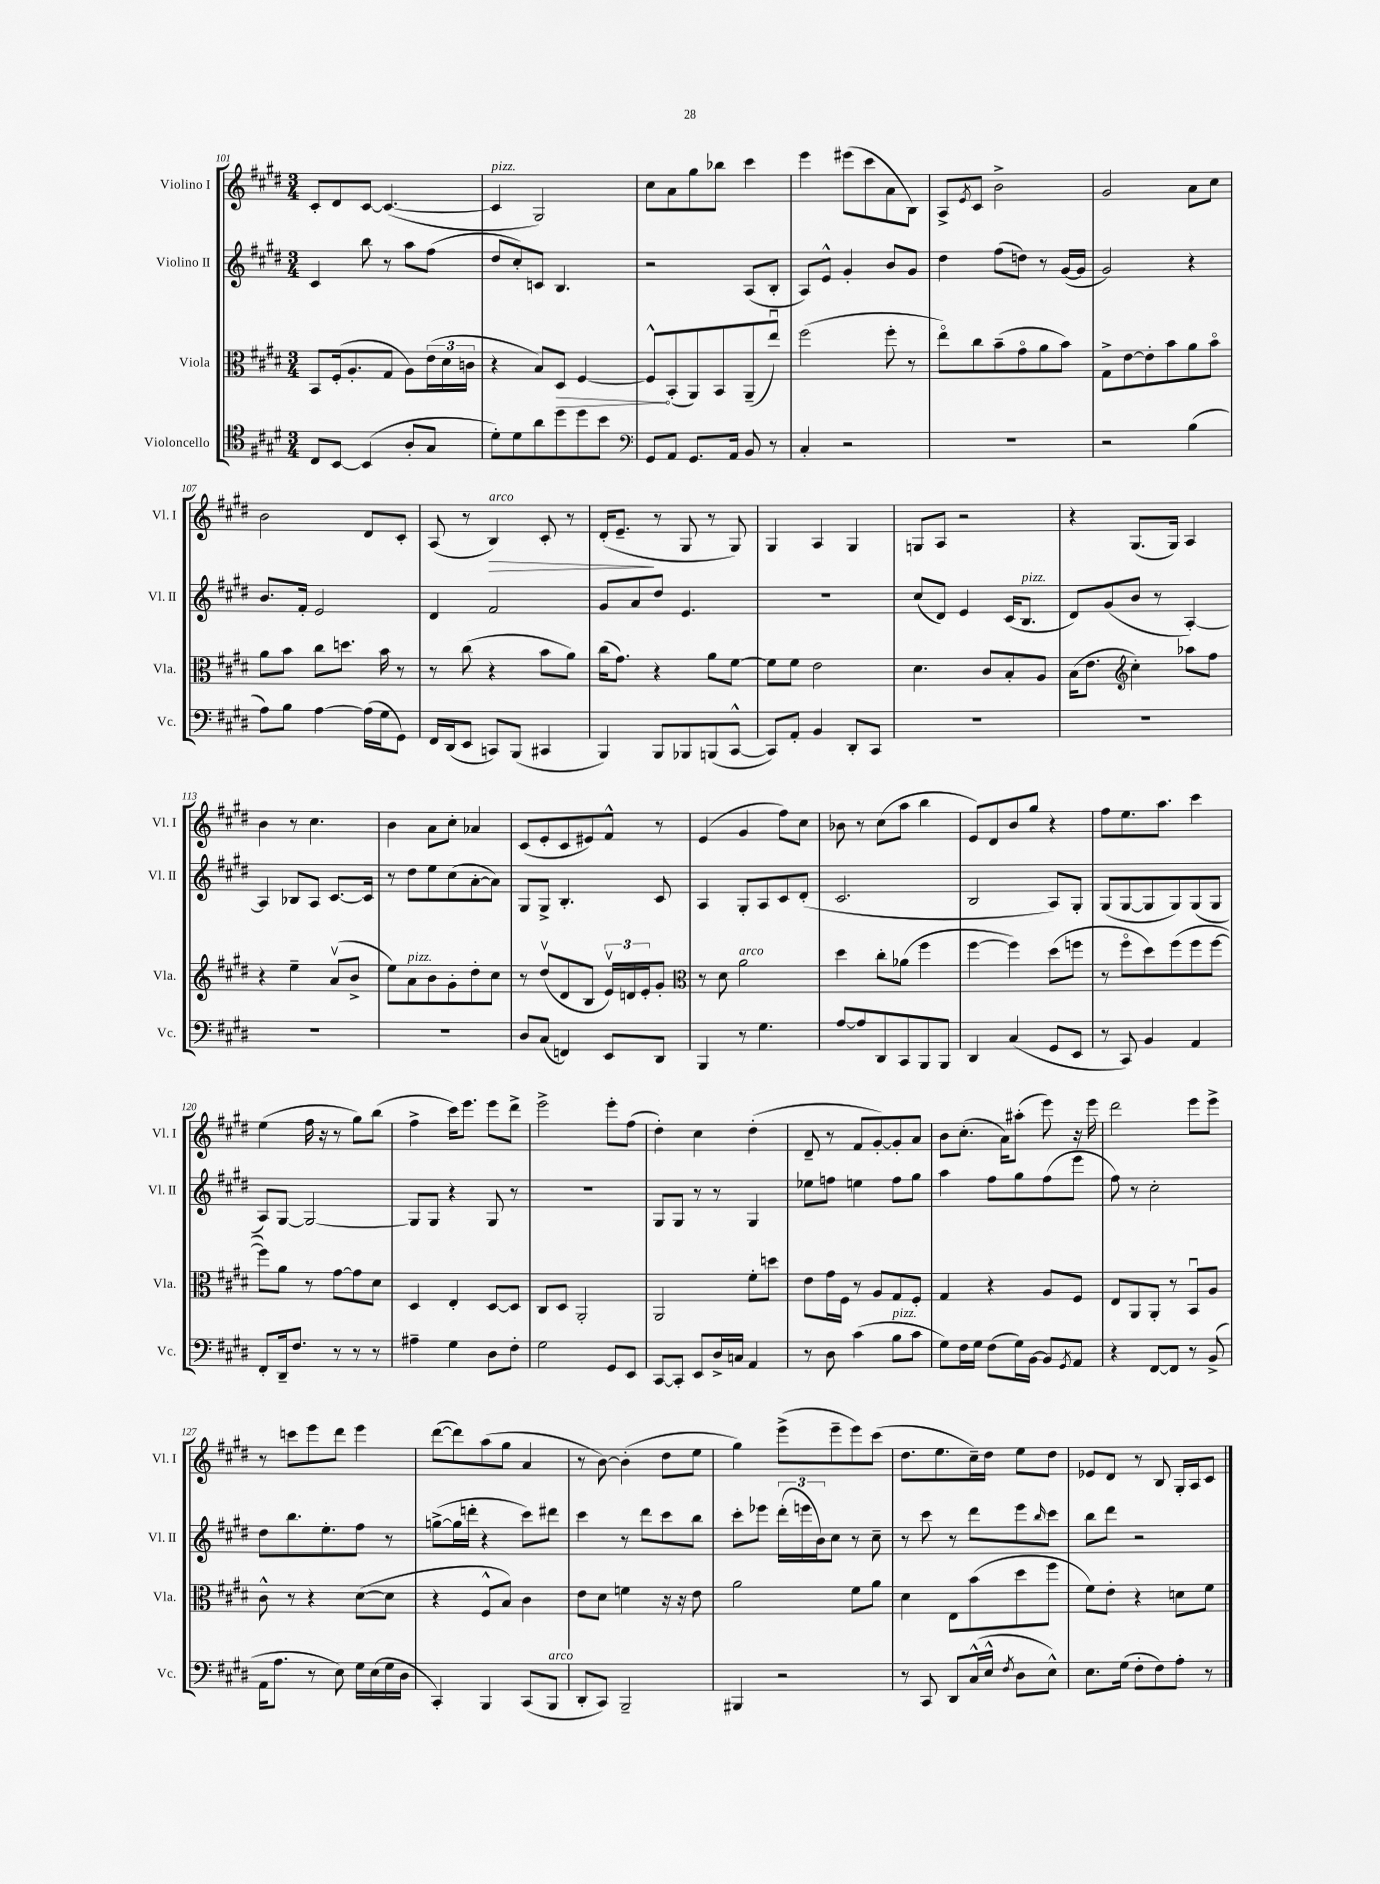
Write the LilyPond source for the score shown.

<<
\new StaffGroup <<
\new Staff = "s0" \with { instrumentName = "Violino I" shortInstrumentName = "Vl. I" } {
    \clef treble \key e \major \numericTimeSignature \time 3/4
    cis'8-. dis'8 cis'8~ cis'4.~( |
    cis'4^\markup { \italic "pizz." } gis2) |
    cis''8 a'8 gis''8 bes''8 cis'''4 |
    e'''4 eis'''8( cis'''8 a'8 b8) |
    a8-> \acciaccatura { e'8 } cis'8 b'2-> |
    gis'2 a'8 cis''8 |
    b'2 dis'8 cis'8-. |
    a8( r8 b4\>^\markup { \italic "arco" }) cis'8-. r8 |
    dis'16-.( e'8.--\! r8 gis8 r8 gis8) |
    gis4 a4 gis4 |
    g8 a8 r2 |
    r4 gis8.( gis16) a4 |
    b'4 r8 cis''4. |
    b'4 a'8 cis''8-. aes'4 |
    cis'8( e'8-. cis'8 eis'8) fis'8-^ r8 |
    e'4( gis'4 fis''8) cis''8 |
    bes'8 r8 cis''8( a''8 b''4 |
    e'8) dis'8 b'8 gis''8 r4 |
    fis''8 e''8. a''8. cis'''4 |
    e''4( fis''16 r16 r8 gis''8) b''8( |
    fis''4-> cis'''16) e'''8. e'''8 dis'''8-> |
    e'''2-> e'''8-. fis''8( |
    dis''4-.) cis''4 dis''4-.( |
    dis'8-- r8 fis'8 gis'8~-.) gis'8-. a'8 |
    b'8 cis''8.-.( a'16) ais''8-.( e'''8) r16 e'''16 |
    dis'''2 e'''8 e'''8-> |
    r8 c'''8 e'''8 dis'''8 e'''4 |
    dis'''8~( dis'''8) a''8( gis''8 a'4 |
    r8 b'8~) b'4-.( dis''8 e''8 |
    gis''4) e'''8->( e'''8-- e'''8) cis'''8( |
    dis''8. e''8. cis''16--) dis''16 e''8 dis''8 |
    ees'8 dis'8 r8 b8 gis16-. a16 cis'8 \bar "|." |
}
\new Staff = "s1" \with { instrumentName = "Violino II" shortInstrumentName = "Vl. II" } {
    \clef treble \key e \major \numericTimeSignature \time 3/4
    cis'4 b''8 r8 a''8 fis''8( |
    dis''8 cis''8-.) c'8 b4. |
    r2 a8( b8-. |
    a8) e'8-^ gis'4-. b'8 gis'8 |
    dis''4 fis''8( d''8) r8 gis'16~( gis'16 |
    gis'2) r4 |
    b'8. fis'16-. e'2 |
    dis'4 fis'2 |
    gis'8 a'8 dis''8 e'4. |
    R2. |
    cis''8( dis'8) e'4 cis'16( b8.^\markup { \italic "pizz." } |
    dis'8) gis'8( b'8 r8 a4~-.) |
    a4 bes8 a8 cis'8.~ cis'16 |
    r8 dis''8 e''8 cis''8( a'8~-. a'8) |
    gis8 gis8-> b4.-. cis'8 |
    a4 gis8-. a8 cis'8 dis'8-.( |
    cis'2. |
    b2 a8) gis8-. |
    gis8( gis8~ gis8 gis8) gis8( gis8 |
    a8) gis8~ gis2~ |
    gis8 gis8 r4 gis8 r8 |
    R2. |
    gis8 gis8 r8 r8 gis4 |
    ees''8 f''8 e''4 f''8 gis''8 |
    a''4 fis''8 gis''8 fis''8( e'''8 |
    fis''8) r8 cis''2-. |
    dis''8 b''8. e''8.-. fis''8 r8 |
    g''8~->( g''16 d'''16-. r4 cis'''8) dis'''8 |
    cis'''4 r8 dis'''8 cis'''8 b''8 |
    cis'''8-. ees'''8 \tuplet 3/2 { dis'''16-.( e'''16 b'16) } cis''8 r8 cis''8-- |
    r8 cis'''8 r8 dis'''8 e'''8 \grace { b''16 } cis'''8 |
    b''8 dis'''8 r2 \bar "|." |
}
\new Staff = "s2" \with { instrumentName = "Viola" shortInstrumentName = "Vla." } {
    \clef alto \key e \major \numericTimeSignature \time 3/4
    b,8 fis16-.( a8.-. gis8 a8) \tuplet 3/2 { e'16( dis'16 c'16 } |
    r4 b8) \once \override Hairpin.circled-tip = ##t dis8\> fis4~ |
    fis8-^\! b,8-.( a,8) b,8 a,8--( e''8\downbow) |
    fis''2( fis''8-. r8 |
    e''8\flageolet) cis''8 b'8--( gis'8\flageolet a'8 b'8) |
    gis8-> e'8~ e'8-. b'8 a'8 b'8\flageolet |
    a'8 b'8 cis''8 d''8. b'16 r8 |
    r8 cis''8( r4 b'8 a'8) |
    cis''16( gis'8.) r4 a'8 fis'8~ |
    fis'8 fis'8 e'2 |
    dis'4. cis'8 b8-. a8 |
    b16( e'8. \clef treble cis''4-.) aes''8 fis''8 |
    r4 e''4-- a'8\upbow( b'8-> |
    e''8) a'8^\markup { \italic "pizz." } b'8 gis'8-. dis''8-. cis''8 |
    r8 dis''8\upbow( dis'8 b8 \tuplet 3/2 { e'16\upbow) d'16 e'16-. } gis'8-. |
    \clef alto r8 dis'8 a'2^\markup { \italic "arco" } |
    dis''4 cis''8-. aes'8( fis''4 |
    fis''4~ fis''4) dis''8( f''8 |
    r8 fis''8\flageolet dis''8) fis''8( fis''8 fis''8~ |
    fis''8) a'8 r8 gis'8~ gis'8 dis'8 |
    dis4 e4-. dis8~ dis8 |
    cis8 dis8 a,2-. |
    a,2 fis'8-. d''8 |
    e'8 gis'16 fis16 r8 a8 gis8 fis8-. |
    gis4 r4 a8 fis8 |
    e8 a,8 a,8-. r8 b,8\downbow a8 |
    cis'8-^ r8 r4 dis'8~( dis'8 |
    r4 fis8-^ b8) cis'4 |
    e'8 dis'8 f'4 r16 r16 e'8 |
    a'2 fis'8 a'8 |
    dis'4 e8 b'8( dis''8 fis''8 |
    fis'8) e'8-. r4 d'8 fis'8 \bar "|." |
}
\new Staff = "s3" \with { instrumentName = "Violoncello" shortInstrumentName = "Vc." } {
    \clef tenor \key e \major \numericTimeSignature \time 3/4
    cis8 b,8~ b,4( a8-. gis8 |
    dis'8-.) dis'8 a'8 dis''8 dis''8 b'8 |
    \clef bass gis,8 a,8 gis,8. a,16 b,8 r8 |
    cis4-. r2 |
    R2. |
    r2 b4( |
    a8) b8 a4~ a16( gis16 gis,8) |
    fis,16 dis,16( e,8 c,8) b,,8( cis,4 |
    b,,4) b,,8 bes,,8 b,,8( cis,8~-^ |
    cis,8) a,8-. b,4 dis,8-. cis,8 |
    R2. |
    R2. |
    R2. |
    R2. |
    dis8 cis8( f,4) e,8 dis,8 |
    b,,4 r8 gis4. |
    a8~ a8 dis,8 cis,8 b,,8 b,,8 |
    dis,4 cis4( gis,8 e,8 |
    r8 cis,8) b,4 a,4 |
    fis,8-. dis,16-- fis8. r8 r8 r8 |
    ais4-- gis4 dis8 fis8-. |
    gis2 gis,8 e,8 |
    cis,8~ cis,8-. e,8 dis16-> c16 a,4 |
    r8 dis8 cis'4( b8^\markup { \italic "pizz." } cis'8 |
    gis8) fis16 gis16 fis8( gis16) b,16~ b,8 \acciaccatura { gis,8 } a,8 |
    r4 fis,8~ fis,8 r8 b,8->( |
    a,16 a8. r8 e8) gis16 e16( gis16 dis16 |
    cis,4-.) b,,4 cis,8( b,,8^\markup { \italic "arco" } |
    dis,8-. cis,8) b,,2-- |
    bis,,4 r2 |
    r8 cis,8 dis,8 cis16-^( e16-^ \acciaccatura { fis8 } dis8 e8-^) |
    e8. gis16( fis8-. fis8) a8-. r8 \bar "|." |
}
>>
>>
\layout { \context { \Score currentBarNumber = #101 } }
